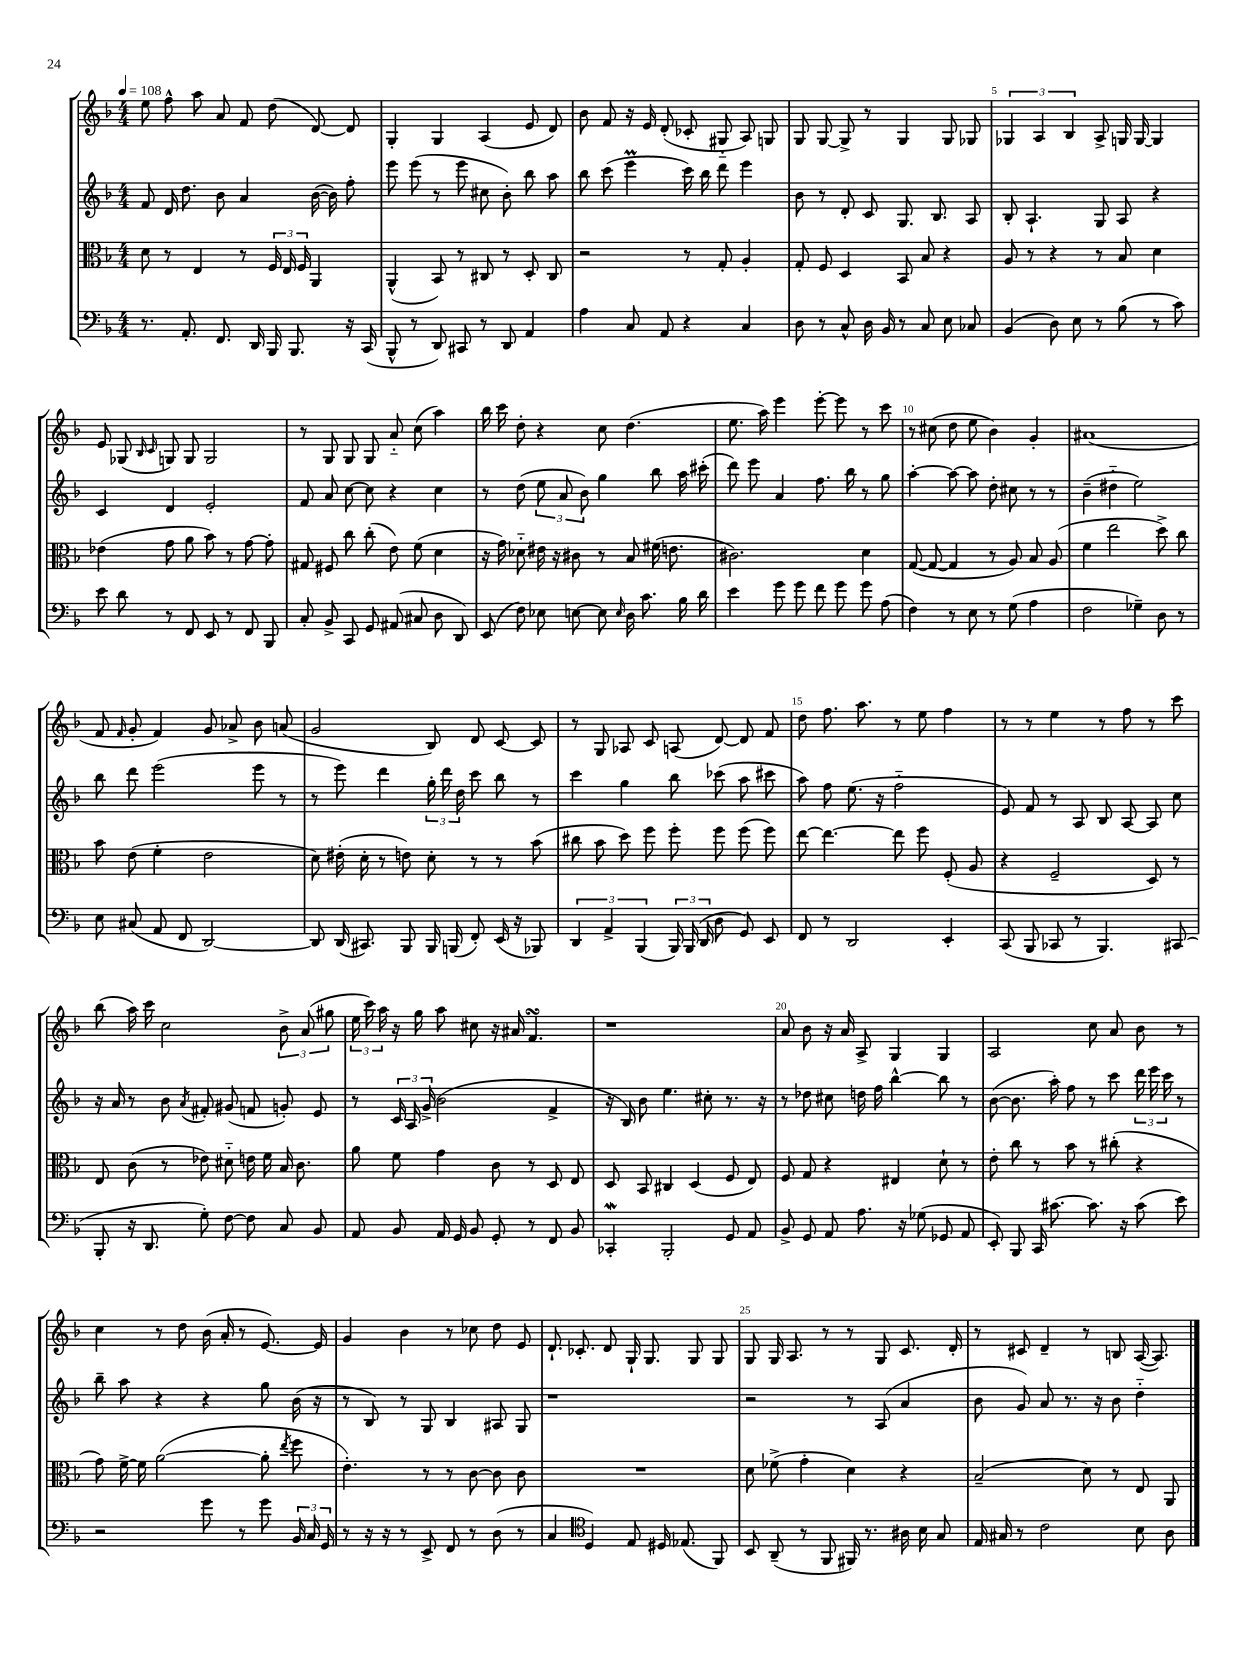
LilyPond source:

<<
\new StaffGroup <<
\new Staff = "s0" {
    \clef treble \key f \major \numericTimeSignature \time 4/4 \tempo 4 = 108
    \autoBeamOff e''8 f''8-^ a''8 a'8 f'8 d''8( d'8~) d'8 |
    g4-. g4 a4( e'8 d'8) |
    bes'8 f'8 r16 e'16 d'8-.( ces'8-. gis8-_ a8) g8 |
    g8 g8~ g8-> r8 g4 g8 ges8 |
    \tuplet 3/2 { ges4 a4 bes4 } a8-> g16 g16~ g4 |
    e'8 ges8( \grace { bes16 c'16 } g8) g8 g2 |
    r8 g8 g8 g8 a'8-_ c''8( a''4) |
    bes''16 c'''16 d''8-. r4 c''8 d''4.( |
    e''8. a''16) e'''4 e'''8~-. e'''8 r8 c'''8 |
    r8 cis''8( d''8 e''8 bes'4) g'4-. |
    ais'1( |
    f'8 \grace { f'16 } g'8-. f'4) g'8 aes'8-> bes'8 a'8( |
    g'2 bes8) d'8 c'8~ c'8 |
    r8 g8 aes8 c'8 a8( d'8~) d'8 f'8 |
    d''8 f''8. a''8. r8 e''8 f''4 |
    r8 r8 e''4 r8 f''8 r8 c'''8 |
    bes''8( a''16) c'''16 c''2 \tuplet 3/2 { bes'8-> a'8( gis''8 } |
    \tuplet 3/2 { e''16 c'''16) a''16 } r16 g''16 a''8 cis''8 r16 ais'16 f'4.\turn |
    r1 |
    a'8 bes'8 r16 a'16 a8-> g4 g4 |
    a2 c''8 a'8 bes'8 r8 |
    c''4 r8 d''8 bes'16( a'16-. r8 e'8.~) e'16 |
    g'4 bes'4 r8 ces''8 d''8 e'8 |
    d'8.-! ces'8.-. d'8 g16-! g8. g8 g8 |
    g8 g16 a8. r8 r8 g8 c'8. d'16-. |
    r8 cis'8 d'4-- r8 b8 a16~( a8.) \bar "|." |
}
\new Staff = "s1" {
    \clef treble \key f \major \numericTimeSignature \time 4/4
    \autoBeamOff f'8 d'16 d''8. bes'8 a'4 bes'16~( bes'16) f''8-. |
    e'''8 e'''8( r8 e'''8 cis''8 bes'8-.) bes''8 a''8 |
    bes''8 c'''8( e'''4\prall c'''16) bes''16 d'''8 e'''4 |
    bes'8 r8 d'8-. c'8 g8. bes8. a8 |
    bes8-. a4.-! g8 a8 r4 |
    c'4 d'4 e'2-. |
    f'8 a'8 c''8~ c''8 r4 c''4 |
    r8 d''8( \tuplet 3/2 { e''8 a'8 bes'8) } g''4 bes''8 a''16 cis'''16-.( |
    d'''8) e'''8 a'4 f''8. bes''16 r8 g''8 |
    a''4~-. a''8~ a''8 d''8-. cis''8 r8 r8 |
    bes'4--( dis''4-_ e''2) |
    bes''8 d'''8 e'''2( e'''8 r8 |
    r8 e'''8) d'''4 \tuplet 3/2 { g''16-. d'''16 d''16 } c'''8 bes''8 r8 |
    c'''4 g''4 bes''8 ces'''8( a''8 cis'''8 |
    a''8) f''8 e''8.( r16 f''2-_ |
    e'8) f'8 r8 a8 bes8 a8~ a8 c''8 |
    r16 a'16 r8 bes'8 \acciaccatura { a'8 } fis'8-. gis'8( f'8 g'8-.) e'8 |
    r8 \tuplet 3/2 { c'16 a16 g'16->( } bes'2 f'4-> |
    r16 bes16) bes'8 e''4. cis''8-. r8. r16 |
    r8 des''8 cis''8 d''16 f''16 bes''4~-^ bes''8 r8 |
    bes'8~( bes'8. a''16-.) f''8 r8 c'''8 \tuplet 3/2 { d'''16 e'''16 c'''16 } r8 |
    bes''8-- a''8 r4 r4 g''8 bes'16( r16 |
    r8 bes8) r8 g8 bes4 ais8 g8 |
    r1 |
    r2 r8 a8( a'4 |
    bes'8 g'8) a'8 r8. r16 bes'8 d''4-_ \bar "|." |
}
\new Staff = "s2" {
    \clef alto \key f \major \numericTimeSignature \time 4/4
    \autoBeamOff d'8 r8 e4 r8 \tuplet 3/2 { f16 e16 f16 } a,4 |
    a,4-^( bes,8) r8 cis8 r8 d8-. cis8 |
    r2 r8 g8-. a4-. |
    g8-. f8 d4 bes,8 bes8 r4 |
    a8 r8 r4 r8 bes8 d'4 |
    ees'4( g'8 a'8 bes'8) r8 g'8~ g'8-. |
    gis8 fis8 c''8 c''8-.( e'8) f'8( d'4 |
    r16 g'16) des'8-_ eis'16 r16 cis'8 r8 bes8 fis'16( e'8. |
    cis'2.) d'4 |
    g8~( g8~ g4 r8 a8) bes8 a8( |
    f'4 e''2 d''8->) c''8 |
    bes'8 e'8( f'4-. e'2 |
    d'8) eis'16-.( d'16-. r8 e'8) d'8-. r8 r8 bes'8( |
    cis''8 bes'8 d''8) f''8 f''8-. f''8 f''8( f''8) |
    e''8~ e''4.~ e''8 f''8 f8-.( a8 |
    r4 f2-- d8) r8 |
    e8 c'8( r8 ees'8) dis'8-_ e'16 f'16 bes16 c'8. |
    a'8 f'8 g'4 c'8 r8 d8 e8 |
    d8 bes,8 cis4 d4( f8 e8) |
    f8 g8 r4 eis4 d'8-! r8 |
    e'8-. c''8 r8 bes'8 r8 cis''8-.( r4 |
    g'8) f'16~-> f'16 a'2~( a'8-. \acciaccatura { e''8 } f''8 |
    e'4.-.) r8 r8 c'8~ c'8 c'8 |
    R1 |
    d'8 fes'8->( g'4-. d'4) r4 |
    bes2--( d'8) r8 e8 a,8 \bar "|." |
}
\new Staff = "s3" {
    \clef bass \key f \major \numericTimeSignature \time 4/4
    \autoBeamOff r8. a,8.-. f,8. d,16 bes,,16 bes,,8. r16 c,16( |
    bes,,8-^ r8 d,8) cis,8 r8 d,8 a,4 |
    a4 c8 a,8 r4 c4 |
    d8 r8 c8-^ d16 bes,16 r8 c8 e8 ces8 |
    bes,4( d8) e8 r8 bes8( r8 c'8) |
    e'8 d'8 r8 f,8 e,8 r8 f,8 bes,,8 |
    c8-. bes,8-> c,8 g,8 ais,8( cis8 d8 d,8) |
    e,8( f8) ees8 e8~ e8 \grace { e16 } d16 c'8. bes16 d'16 |
    e'4 g'8 g'8 f'8 g'8 g'8 a8( |
    f4) r8 e8 r8 g8( a4 |
    f2 ges4--) d8 r8 |
    e8 cis8( a,8 f,8 d,2~) |
    d,8 d,16( cis,8.) bes,,8 bes,,16 b,,16( f,8-.) e,16( r16 bes,,8) |
    \tuplet 3/2 { d,4 a,4-> bes,,4( } \tuplet 3/2 { bes,,16) bes,,16( d,16 } d8 g,8) e,8 |
    f,8 r8 d,2 e,4-. |
    c,8( bes,,8 ces,8 r8 bes,,4.) cis,8( |
    bes,,8-. r16 d,8. g8-.) f8~ f8 c8 bes,8 |
    a,8 bes,8 a,16 g,16 bes,8 g,8-. r8 f,8 bes,8 |
    ces,4-.\mordent bes,,2-. g,8 a,8 |
    bes,8-> g,8 a,8 a8. r16 ges8( ges,8 a,8 |
    e,8-.) bes,,8 c,16 cis'8.~ cis'8. r16 cis'8( e'8) |
    r2 g'8 r8 g'8 \tuplet 3/2 { bes,16 c16 g,16 } |
    r8 r16 r16 r8 e,8-> f,8 r8 d8( r8 |
    c4 \clef tenor d4) e8 dis16 ees8.( f,8) |
    bes,8 a,8--( r8 f,8 fis,16) r8. ais16 bes16 g8 |
    e16 gis16 r8 c'2 bes8 a8 \bar "|." |
}
>>
>>
\layout { \context { \Score \override BarNumber.break-visibility = ##(#f #t #t) barNumberVisibility = #(every-nth-bar-number-visible 5) } }
